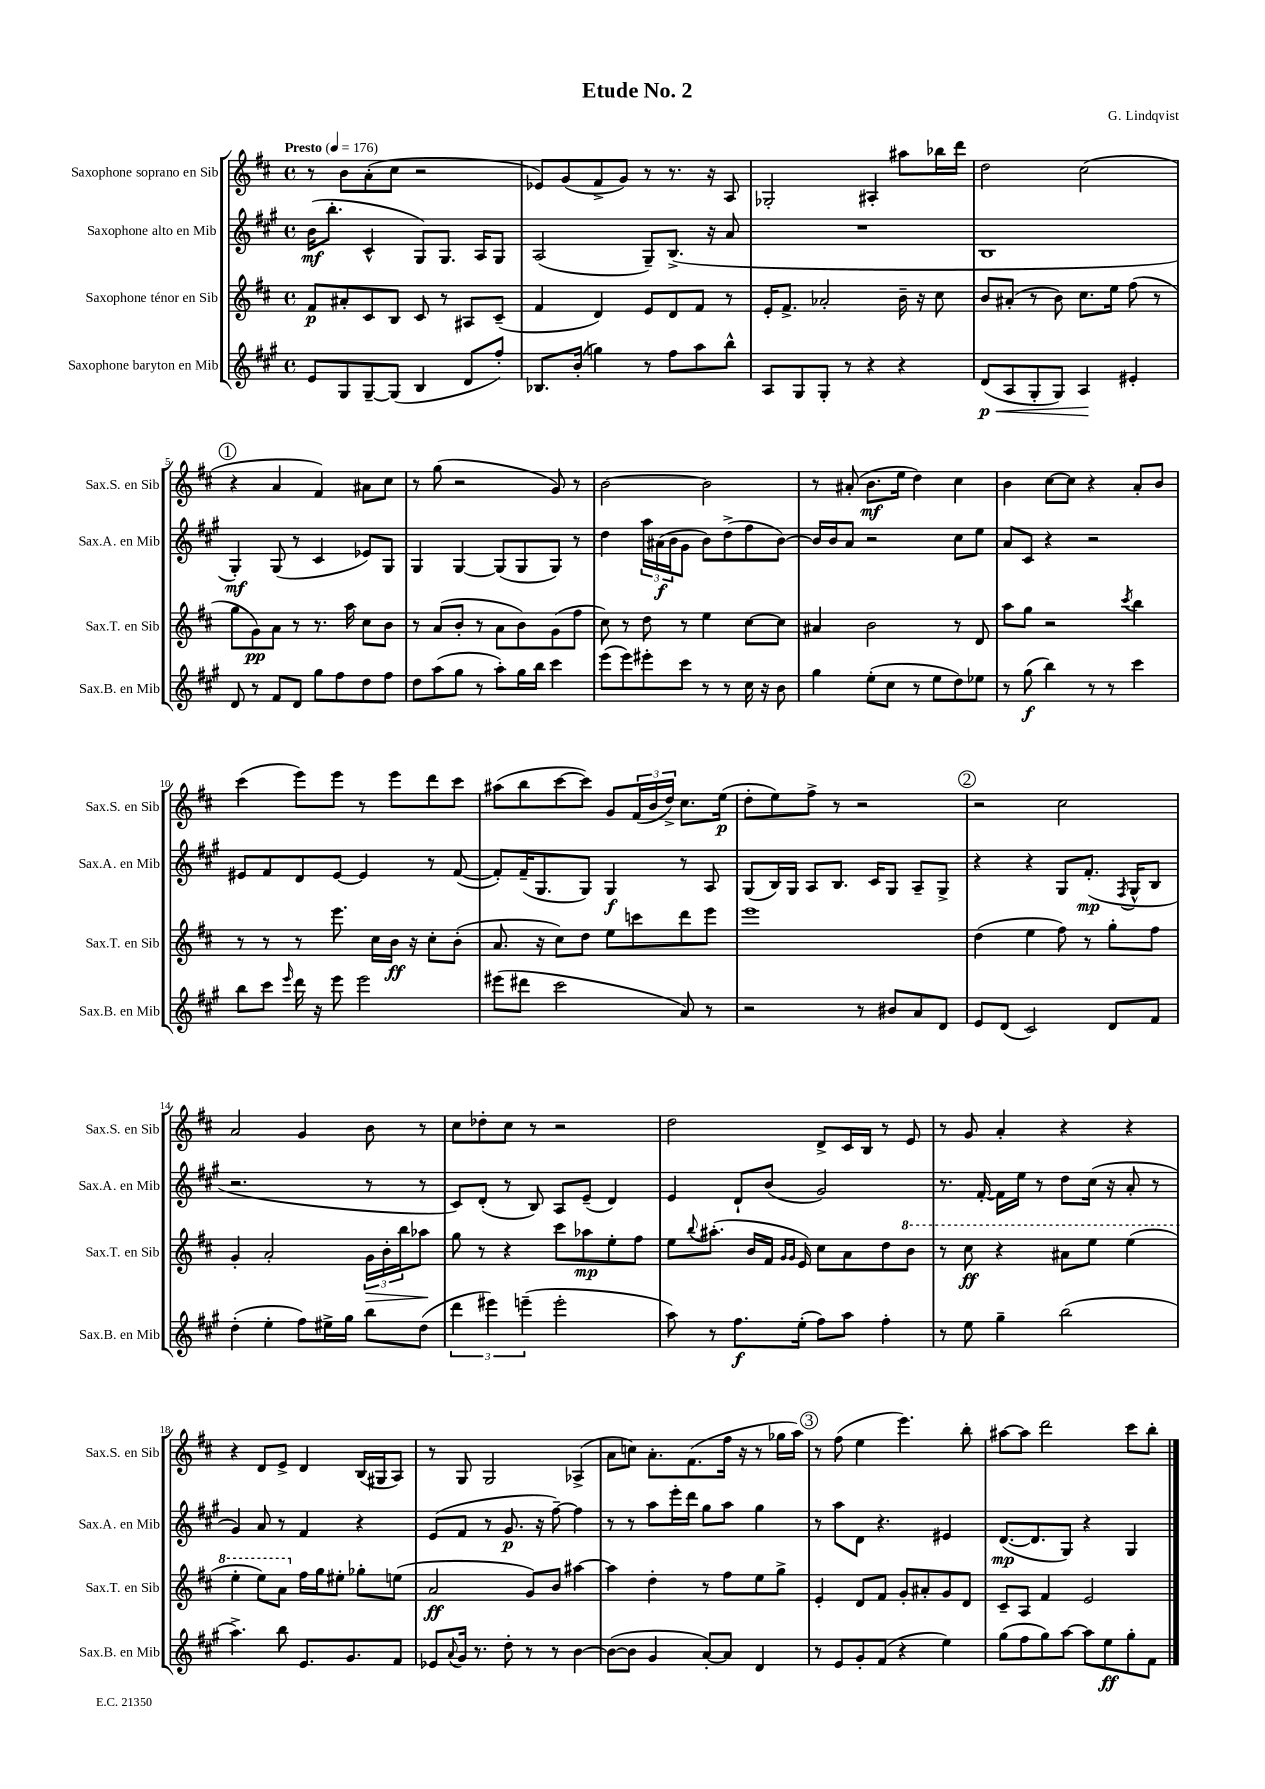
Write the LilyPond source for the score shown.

\header { title = "Etude No. 2" composer = "G. Lindqvist" }
<<
\new StaffGroup <<
\new Staff = "s0" \with { instrumentName = "Saxophone soprano en Sib" shortInstrumentName = "Sax.S. en Sib" } {
    \clef treble \key d \major \defaultTimeSignature \time 4/4 \tempo "Presto" 4 = 176
    r8 b'8 a'8-.( cis''8 r2 |
    ees'8) g'8( fis'8-> g'8) r8 r8. r16 a8 |
    ges2-. ais4-. ais''8 bes''16 d'''16 |
    d''2 cis''2( |
    \mark \markup { \circle "1" } r4 a'4 fis'4) ais'8 cis''8 |
    r8 g''8( r2 g'8) r8 |
    b'2~ b'2 |
    r8 ais'8-.( b'8.\mf e''16 d''4) cis''4 |
    b'4 cis''8~ cis''8 r4 a'8-. b'8 |
    cis'''4( e'''8) e'''8 r8 e'''8 d'''8 cis'''8 |
    ais''8( b''8 cis'''8~ cis'''8) g'8 \tuplet 3/2 { fis'16( b'16 d''16->) } cis''8. e''16\p( |
    d''8-. e''8) fis''8-> r8 r2 |
    \mark \markup { \circle "2" } r2 cis''2 |
    a'2 g'4 b'8 r8 |
    cis''8 des''8-. cis''8 r8 r2 |
    d''2 d'8-> cis'16 b16 r8 e'8 |
    r8 g'8 a'4-. r4 r4 |
    r4 d'8 e'8-> d'4 b16( gis16 a8) |
    r8 g8 g2 aes4->( |
    a'8 c''8) a'8.-. fis'8.( fis''16 r16 r8 ges''16 a''16) |
    \mark \markup { \circle "3" } r8 fis''8( e''4 e'''4.) b''8-. |
    ais''8~ ais''8 d'''2 cis'''8 b''8-. \bar "|." |
}
\new Staff = "s1" \with { instrumentName = "Saxophone alto en Mib" shortInstrumentName = "Sax.A. en Mib" } {
    \clef treble \key a \major \defaultTimeSignature \time 4/4
    b'16\mf( b''8.-. cis'4-^ gis8) gis8. a16 gis8 |
    a2( gis8--) b8.->( r16 a'8 |
    R1 |
    b1 |
    \mark \markup { \circle "1" } gis4-.\mf) gis8( r8 cis'4 ees'8) gis8 |
    gis4 gis4~ gis8( gis8 gis8) r8 |
    d''4 \tuplet 3/2 { a''16 ais'16\f( b'16 } gis'8 b'8) d''8->( fis''8 b'8~) |
    b'16 b'16 a'8 r2 cis''8 e''8 |
    a'8 cis'8 r4 r2 |
    eis'8 fis'8 d'8 eis'8~ eis'4 r8 fis'8~( |
    fis'8-.) fis'16--( gis8. gis8) gis4\f r8 a8 |
    gis8( b16) gis16 a8 b8. cis'16 gis8 a8-- gis8-> |
    \mark \markup { \circle "2" } r4 r4 gis8 fis'8.-.\mp( \acciaccatura { fis8 } gis16-^ b8 |
    r2. r8 r8 |
    cis'8) d'8-.( r8 b8) a8 e'8--( d'4) |
    e'4 d'8-! b'8( gis'2) |
    r8. fis'16~-. fis'16 e''16 r8 d''8 cis''16( r16 a'8-. r8 |
    gis'4) a'8 r8 fis'4 r4 |
    e'8( fis'8 r8 gis'8.\p r16 fis''8~--) fis''4 |
    r8 r8 a''8 e'''16-. d'''16 gis''8 a''8 gis''4 |
    \mark \markup { \circle "3" } r8 a''8 d'8 r4. eis'4 |
    d'8.~\mp( d'8. gis8) r4 gis4 \bar "|." |
}
\new Staff = "s2" \with { instrumentName = "Saxophone ténor en Sib" shortInstrumentName = "Sax.T. en Sib" } {
    \clef treble \key d \major \defaultTimeSignature \time 4/4
    fis'8\p ais'8-. cis'8 b8 cis'8 r8 ais8 cis'8--( |
    fis'4 d'4) e'8 d'8 fis'8 r8 |
    e'16-. fis'8.-> aes'2-. b'16-- r16 cis''8 |
    b'8 ais'8-.( r8 b'8) cis''8. e''16 fis''8( r8 |
    \mark \markup { \circle "1" } g''8 g'8\pp) a'8 r8 r8. a''16 cis''8 b'8 |
    r8 a'8( b'8-. r8 a'8 b'8) g'8( fis''8 |
    cis''8) r8 d''8 r8 e''4 cis''8~ cis''8 |
    ais'4 b'2 r8 d'8 |
    a''8 g''8 r2 \acciaccatura { cis'''8 } b''4 |
    r8 r8 r8 e'''8. cis''16 b'16\ff r16 cis''8-. b'8-.( |
    a'8. r16 cis''8) d''8 e''8 c'''8 d'''8 e'''8 |
    e'''1 |
    \mark \markup { \circle "2" } d''4( e''4 fis''8) r8 g''8-. fis''8 |
    g'4-. a'2-. \tuplet 3/2 { g'16\> b'16-. b''16 } aes''8\! |
    g''8 r8 r4 cis'''8 aes''8\mp e''8-. fis''8 |
    e''8 \appoggiatura { b''8 } ais''8.-.( b'16 fis'16 \grace { g'16 g'16 } e'16) cis''8 a'8 d''8 \ottava #1 b''8 |
    r8 cis'''8\ff r4 ais''8 e'''8 e'''4( |
    e'''4-. e'''8) a''8 \ottava #0 fis''16 g''16 eis''8-. ges''8-. e''8( |
    a'2\ff g'8) b'8 ais''4~ |
    ais''4 d''4-. r8 fis''8 e''8 g''8-> |
    \mark \markup { \circle "3" } e'4-. d'8 fis'8 g'8-. ais'8-. g'8 d'8 |
    cis'8-- a8 fis'4 e'2 \bar "|." |
}
\new Staff = "s3" \with { instrumentName = "Saxophone baryton en Mib" shortInstrumentName = "Sax.B. en Mib" } {
    \clef treble \key a \major \defaultTimeSignature \time 4/4
    e'8 gis8 gis8~-- gis8( b4 d'8 fis''8-.) |
    bes8. b'16-.( g''4) r8 fis''8 a''8 b''8-^ |
    a8 gis8 gis8-. r8 r4 r4 |
    d'8\p\<( a8 gis8-. gis8) a4\! eis'4-. |
    \mark \markup { \circle "1" } d'8 r8 fis'8 d'8 gis''8 fis''8 d''8 fis''8 |
    d''8 a''8( gis''8 r8 a''8-.) gis''16 b''16 cis'''4 |
    e'''8( e'''8) eis'''8-. cis'''8 r8 r8 cis''16 r16 b'8 |
    gis''4 e''8-.( cis''8 r8 e''8 d''8) ees''8 |
    r8 gis''8\f( b''4) r8 r8 cis'''4 |
    b''8 cis'''8 \grace { e'''16 } d'''16 r16 e'''8 e'''2 |
    eis'''8( dis'''8 cis'''2 a'8) r8 |
    r2 r8 bis'8 a'8 d'8 |
    \mark \markup { \circle "2" } e'8 d'8( cis'2) d'8 fis'8 |
    d''4-.( e''4-. fis''8) eis''16-> gis''16 b''8 d''8( |
    \tuplet 3/2 { d'''4 eis'''4) e'''4--( } e'''2-. |
    a''8) r8 fis''8.\f e''16-.( fis''8) a''8 fis''4-. |
    r8 e''8 gis''4-- b''2( |
    a''4.->) b''8 e'8. gis'8. fis'8 |
    ees'8 \appoggiatura { a'8 } gis'16 r8. d''8-. r8 r8 b'4~ |
    b'8~( b'8 gis'4 a'8~-.) a'8 d'4 |
    \mark \markup { \circle "3" } r8 e'8 gis'8-. fis'8( r4 e''4) |
    gis''8( fis''8 gis''8) a''8~ a''8 e''8\ff gis''8-. fis'8 \bar "|." |
}
>>
>>
